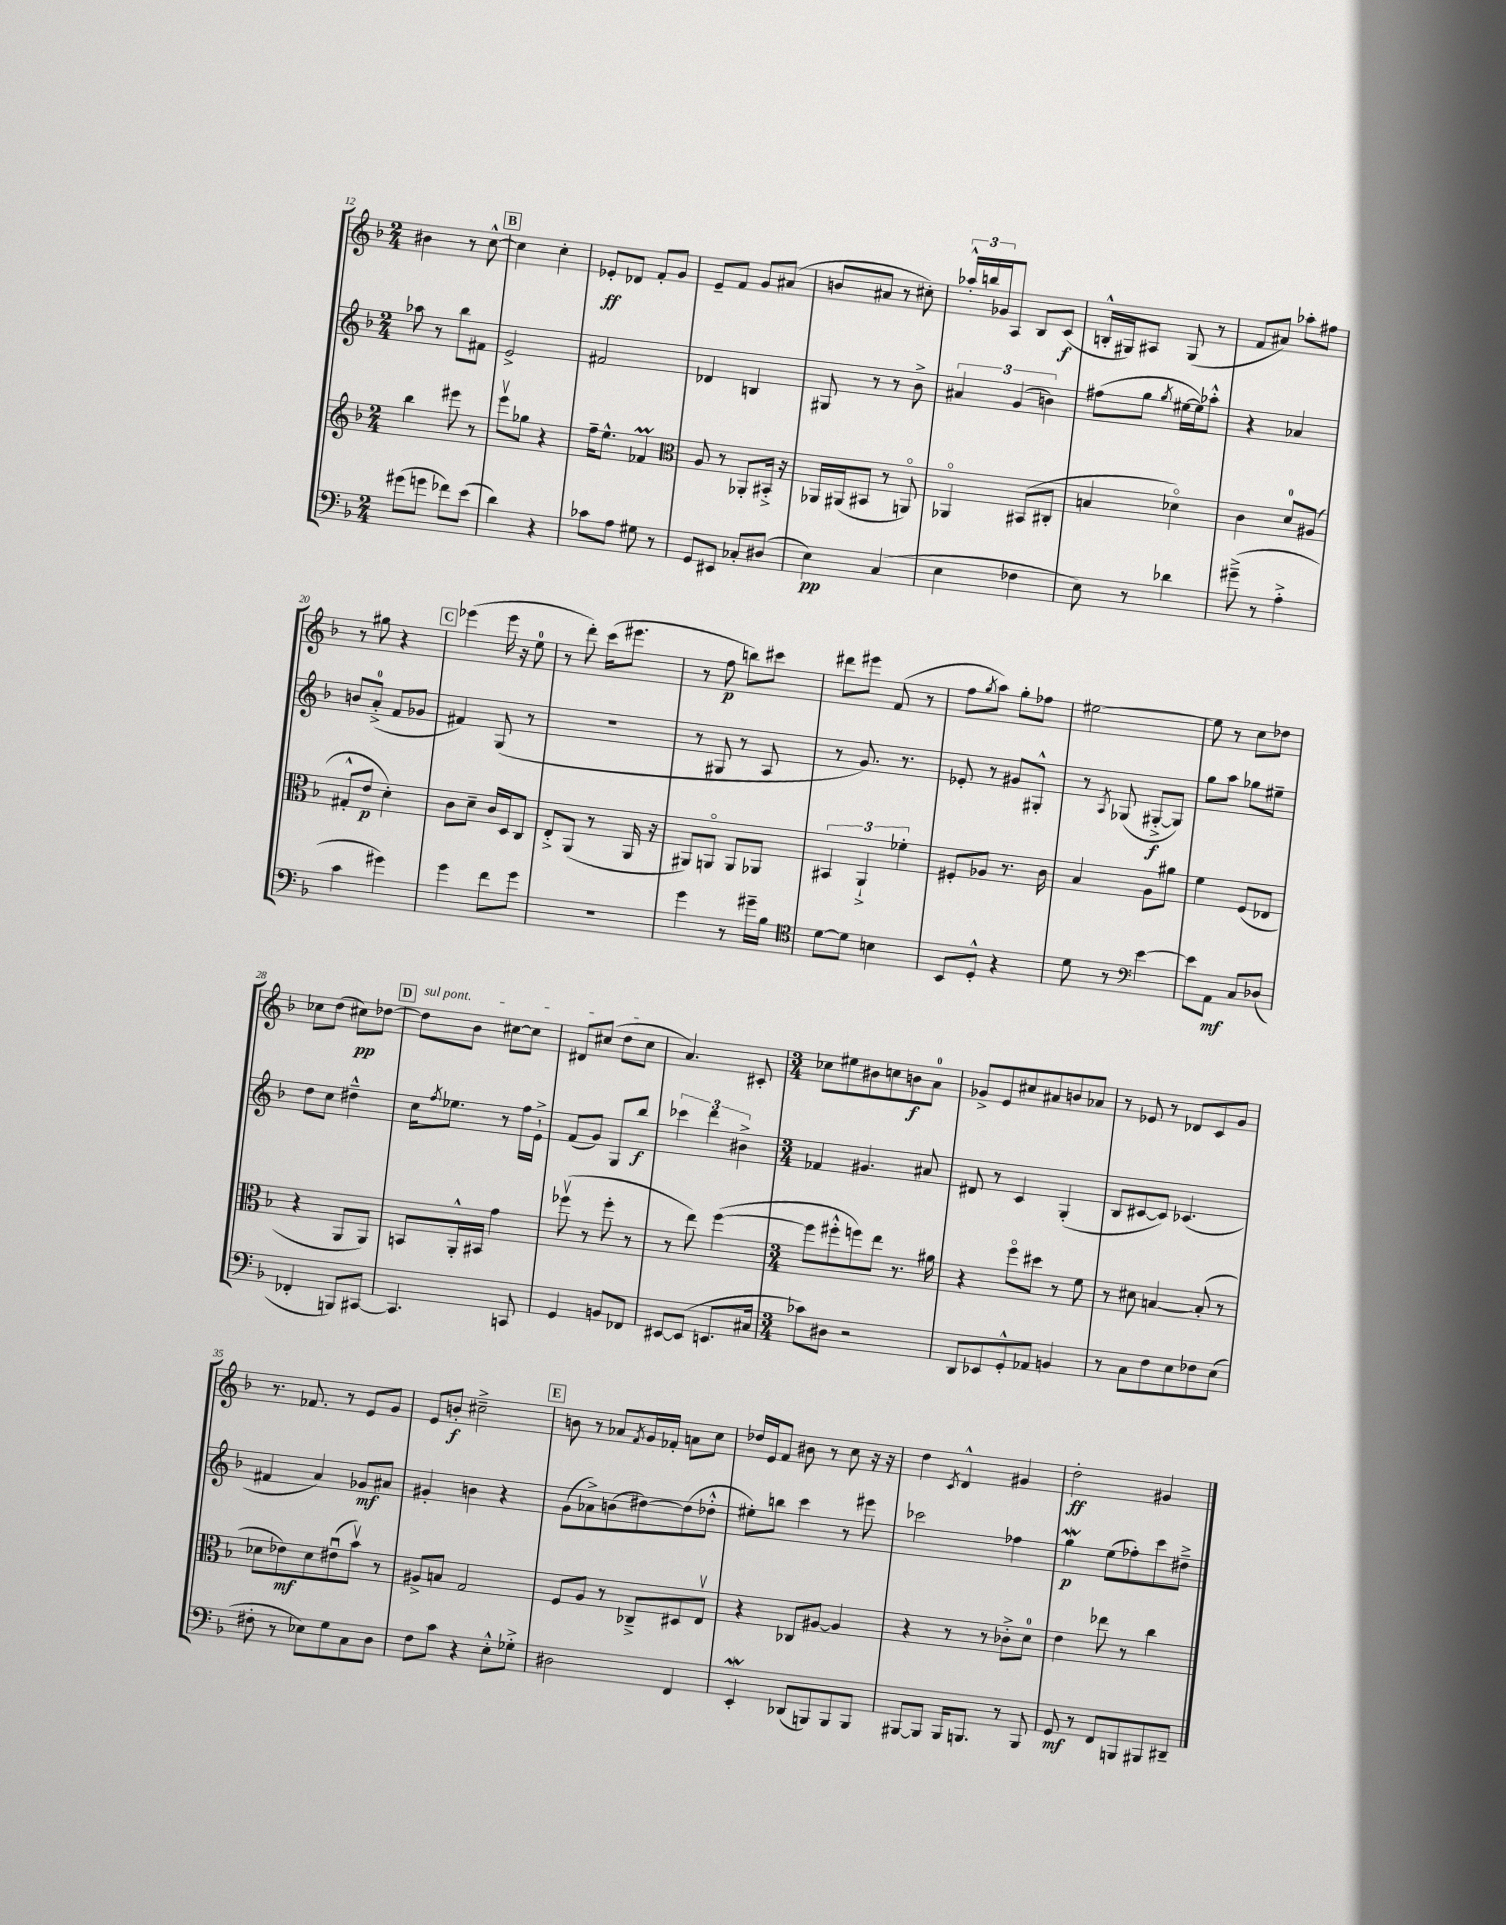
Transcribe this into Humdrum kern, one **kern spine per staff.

**kern	**dynam	**kern	**dynam	**kern	**dynam	**kern	**dynam
*part4	*part4	*part3	*part3	*part2	*part2	*part1	*part1
*staff4	*staff4	*staff3	*staff3	*staff2	*staff2	*staff1	*staff1
*clefF4	*	*clefG2	*	*clefG2	*	*clefG2	*
*k[b-]	*	*k[b-]	*	*k[b-]	*	*k[b-]	*
*M2/4	*	*M2/4	*	*M2/4	*	*M2/4	*
=12	=12	=12	=12	=12	=12	=12	=12
(8g#X\L	.	4bb-\	.	8aa-X\	.	4b#X\	.
8gn\J	.	.	.	8r	.	.	.
8f-X\L)	.	8eee#X\	.	8bb-\L	.	8r	.
(8e\J	.	8r	.	8f#X\J	.	[8cc^^\	.
!!LO:REH:place=s1:t=B
=13	=13	=13	=13	=13	=13	=13	=13
4d\)	.	8eeev\L	.	2e^/	.	4cc\]	.
.	.	8gg-X\J	.	.	.	.	.
4r	.	4r	.	.	.	4cc'\	.
=14	=14	=14	=14	=14	=14	=14	=14
8c-X\L	.	16ff~\KL	.	2f#X/	.	8e-X'/L	ff
.	.	8.ee^^\J	.	.	.	.	.
8A\J	.	.	.	.	.	8d-X/J	.
8G#X\	.	4f-XM/	.	.	.	8f'/L	.
8r	.	.	.	.	.	8g/J	.
=15	=15	=15	=15	=15	=15	=15	=15
*	*	*clefC3	*	*	*	*	*
8GG/L	.	8A/	.	4d-X/	.	8e~/L	.
8EE#X/J	.	8r	.	.	.	8f/J	.
8C-X'/L	.	8AA-X'/L	.	4Bn/	.	8g/L	.
(8D#X/J	.	16BB#X'^/Jk	.	.	.	(8a#X/J	.
.	.	16r	.	.	.	.	.
=16	=16	=16	=16	=16	=16	=16	=16
4E\)	pp	16AA-X/LL	.	8G#X/	.	8bn/L	.
.	.	(16AA#X/J	.	.	.	.	.
.	.	8BB#X/J	.	8r	.	8a#X/J	.
(4C/	.	8r	.	8r	.	8r	.
.	.	8AAn/)	.	8b-^\	.	8cc#X'\)	.
=17	=17	=17	=17	=17	=17	=17	=17
4E\	.	4AA-X/	.	6a#X/	.	24aa-X'^^/LL	.
.	.	.	.	.	.	24bbn/	.
.	.	.	.	.	.	24g-X/J	.
.	.	.	.	.	.	8A/J	.
.	.	.	.	(6g/	.	.	.
4F-X\	.	(8BB#X/L	.	.	.	8B-/L	.
.	.	.	.	6bn\)	.	.	.
.	.	8C#X'/J	.	.	.	(8c/J	f
=18	=18	=18	=18	=18	=18	=18	=18
8E\)	.	4Bn/	.	(8ff#X\L	.	16Bn'^^/LL	.
.	.	.	.	.	.	16G#X/J)	.
8r	.	.	.	8gg\J	.	8A#X/J	.
.	.	.	.	8qgg/	.	.	.
4d-X\	.	4d-X\)	.	[16ee#X\LL	.	(8G#/	.
.	.	.	.	16ee#\J])	.	.	.
.	.	.	.	8aa-X'^^\J	.	8r	.
=19	=19	=19	=19	=19	=19	=19	=19
(8g#X~^\	.	4c\	.	4r	.	8f/L	.
8r	.	.	.	.	.	8a#X/J)	.
4A'^\	.	8d/L	.	4a-X/	.	8aa-X'\L	.
.	.	(8A#X/J	.	.	.	8ff#X\J	.
!!LO:LB:g=z
=20	=20	=20	=20	=20	=20	=20	=20
4c\	.	8G#X'^^/L	.	8bn/L	.	8r	.
.	.	8e/J	p	(8a'^/J	.	8gg#X\	.
4g#X\)	.	4d'\)	.	8f/L	.	4r	.
.	.	.	.	8g-X/J	.	.	.
!!LO:REH:place=s1:t=C
=21	=21	=21	=21	=21	=21	=21	=21
4g\	.	8c\L	.	4f#X/)	.	(4eee-X\	.
.	.	8d~\J	.	.	.	.	.
8f\L	.	16c/LL	.	(8G/	.	16eee-\	.
.	.	16D/J	.	.	.	16r	.
8g\J	.	8C/J	.	8r	.	8ee\	.
=22	=22	=22	=22	=22	=22	=22	=22
2r	.	8E'^/L	.	2r	.	8r	.
.	.	(8AA/J	.	.	.	8ddd'\)	.
.	.	8r	.	.	.	(16ccc\KL	.
.	.	.	.	.	.	8.eee#X\J	.
.	.	16AA/	.	.	.	.	.
.	.	16r	.	.	.	.	.
=23	=23	=23	=23	=23	=23	=23	=23
4g\	.	8AA#X/L)	.	8r	.	8r	.
.	.	8AAn/J	.	8G#X/	.	8ff\	p
8r	.	8AA/L	.	8r	.	8bbn\L)	.
16g#X~\LL	.	8AA-X/J	.	8A/	.	8ccc#X\J	.
16B-\JJ	.	.	.	.	.	.	.
=24	=24	=24	=24	=24	=24	=24	=24
*clefC4	*	*	*	*	*	*	*
[8d\L	.	6BB#X/	.	8r	.	8ddd#X\L	.
8d\J]	.	.	.	8.g/)	.	8eee#X\J	.
.	.	6AA`^/	.	.	.	.	.
4Bn\	.	.	.	.	.	(8f/	.
.	.	.	.	8.r	.	.	.
.	.	6f-X'\	.	.	.	.	.
.	.	.	.	.	.	8r	.
=25	=25	=25	=25	=25	=25	=25	=25
8BB-/L	.	8F#X'/L	.	8e-X'/	.	8ff\L	.
.	.	.	.	.	.	8qgg/	.
8D'^^/J	.	8A-X/J	.	8r	.	8aa\J)	.
4r	.	8.r	.	8g#X/L	.	8gg'\L	.
.	.	.	.	8G#X'^^/J	.	8ff-X\J	.
.	.	16c\	.	.	.	.	.
=26	=26	=26	=26	=26	=26	=26	=26
8d\	.	4B-/	.	8r	.	[2ee#X\	.
.	.	.	.	8qA/	.	.	.
8r	.	.	.	(8G-X/	.	.	.
*clefF4	*	*	*	*	*	*	*
[4e\	.	8A\L	.	[8G#X'^/L	f	.	.
.	.	8a#X\J	.	8G#/J])	.	.	.
=27	=27	=27	=27	=27	=27	=27	=27
8e\L]	.	4f\	.	8gg\L	.	8ee#\]	.
8AA\J	mf	.	.	8aa\J	.	8r	.
8C/L	.	(8F/L	.	8gg-X\L	.	8cc\L	.
(8D-X/J	.	8E-X/J	.	8ee#X~\J	.	8dd-X\J	.
!!LO:LB:g=z
=28	=28	=28	=28	=28	=28	=28	=28
4FF-X'/	.	4r	.	8dd\L	.	8cc-X\L	.
.	.	.	.	8cc\J	.	(8dd\J	.
8BBBn/L)	.	8AA/L	.	4dd#X~^^\	.	8cc#X\L)	pp
[8CC#X/J	.	8AA/J)	.	.	.	[8dd-X\J	.
!!LO:REH:place=s1:t=D
=29	=29	=29	=29	=29	=29	=29	=29
!	!	!	!	!	!	!LO:TX:a:i:t=sul pont.	!
4.CC#/]	.	8BBn/L	.	16cc\KL	.	8dd-\L]	.
.	.	.	.	8qff/	.	.	.
.	.	.	.	8.ee-X\J	.	.	.
.	.	16AA'^^/L	.	.	.	8b-\J	.
.	.	16BB#X/JJ	.	.	.	.	.
.	.	4g\	.	8r	.	[8cc#X\L	.
8CCn/	.	.	.	16ff\LL	.	8cc#\J]	.
.	.	.	.	16e`^\JJ	.	.	.
=30	=30	=30	=30	=30	=30	=30	=30
4GG/	.	(8ff-Xv\	.	(8f/L	.	8d#X/L	.
.	.	8r	.	8g/J)	.	(8cc#X/J	.
8BBn/L	.	8ff-'\	.	8G/L	.	8dd\L	.
8FF-X/J	.	8r	.	8bb-/J	f	8cc#\J	.
=31	=31	=31	=31	=31	=31	=31	=31
[8EE#X/L	.	8r	.	6ccc-X\	.	4.a/)	.
(8EE#/J]	.	8ee\)	.	.	.	.	.
.	.	.	.	6ddd\	.	.	.
8.EEn/L	.	([4ff\	.	.	.	.	.
.	.	.	.	6b#X^\	.	.	.
.	.	.	.	.	.	8c#X'/	.
16C#X/Jk	.	.	.	.	.	.	.
=32	=32	=32	=32	=32	=32	=32	=32
*M3/4	*	*M3/4	*	*M3/4	*	*M3/4	*
8c-X\L)	.	8ff\L]	.	4f-X/	.	8cc-X\L	.
8D#X\J	.	8ff#X'^^\	.	.	.	8ee#X\	.
2r	.	8ffn\)	.	4.g#X/	.	8b#X\	.
.	.	8ee\J	.	.	.	8ccn\	.
.	.	8.r	.	.	.	8bn\	f
.	.	.	.	8a#X/	.	8a\J	.
.	.	16a#X\	.	.	.	.	.
=33	=33	=33	=33	=33	=33	=33	=33
8DD/L	.	4r	.	8d#X/	.	8g-X^/L	.
8EE-X/	.	.	.	8r	.	8e/	.
8GG'^^/	.	8ff\L	.	4c/	.	8cc#X/	.
8AA-X/J	.	8dd#X\J	.	.	.	8a#X/	.
4BBn/	.	8r	.	(4G'/	.	8bn/	.
.	.	8f\	.	.	.	8a-X/J	.
=34	=34	=34	=34	=34	=34	=34	=34
8r	.	8r	.	8B-/L	.	8r	.
8C\L	.	8d#X\	.	[8c#X/	.	8e-X/	.
8F\	.	[4Bn/	.	8c#/J])	.	8r	.
8E\	.	.	.	(4.c-X/	.	8d-X/L	.
8F-X\	.	(8B'/]	.	.	.	8c/	.
(8E\J	.	8r	.	.	.	8g/J	.
!!LO:LB:g=z
=35	=35	=35	=35	=35	=35	=35	=35
8F#X'\	.	8d-X\L	.	4f#X/	.	8.r	.
8r	.	8e-X\)	mf	.	.	.	.
.	.	.	.	.	.	8.f-X/	.
8E-X\L)	.	8d-\	.	4a/)	.	.	.
8G\	.	(8e#Xu\	.	.	.	8r	.
8C\	.	8b-v\J)	.	8g-X/L	mf	8e/L	.
8D\J	.	8r	.	8a#X/J	.	8g/J	.
=36	=36	=36	=36	=36	=36	=36	=36
8F\L	.	8A#X^/L	.	4g#X'/	.	8e/L	.
8c\J	.	8Bn/J	.	.	.	8bn'/J	f
4r	.	2G/	.	4bn\	.	2cc#X~^\	.
8E'^^\L	.	.	.	4r	.	.	.
8G-X'^\J	.	.	.	.	.	.	.
!!LO:REH:place=s1:t=E
=37	=37	=37	=37	=37	=37	=37	=37
2D#X\	.	8F/L	.	(8g\L	.	8bn\	.
.	.	8A/J	.	8a-X^\)	.	8r	.
.	.	8r	.	(8bn\	.	8a-X/L	.
.	.	.	.	.	.	8qf/	.
.	.	8C-X~^/L	.	[8dd#X\)	.	16g/L	.
.	.	.	.	.	.	16f-X'/JJ	.
4FF/	.	8D#X/	.	(8dd#\]	.	8an\L	.
.	.	8Ev/J	.	8dd-X'^^\J	.	8cc\J	.
=38	=38	=38	=38	=38	=38	=38	=38
4EEW'/	.	4r	.	8ee#X'\L)	.	16dd-X/LL	.
.	.	.	.	.	.	16e/J	.
.	.	.	.	8bbn\J	.	8f/J	.
(8DD-X/L	.	8C-X/L	.	4ccc\	.	8b#X\	.
8BBBn/)	.	[8A#X/J	.	.	.	8r	.
8BBB/	.	4A#/]	.	8r	.	8cc\	.
8BBB/J	.	.	.	8eee#X\	.	16r	.
.	.	.	.	.	.	16r	.
=39	=39	=39	=39	=39	=39	=39	=39
[8BBB#X/L	.	4r	.	2ccc-X\	.	4dd\	.
8BBB#/J]	.	.	.	.	.	.	.
.	.	.	.	.	.	8qc/	.
16BBB#/KL	.	8r	.	.	.	4d^^/	.
8.BBBn/J	.	.	.	.	.	.	.
.	.	8r	.	.	.	.	.
8r	.	8c-X'^\L	.	4ff-X\	.	4g#X/	.
8BBB/	.	8d\J	.	.	.	.	.
=40	=40	=40	=40	=40	=40	=40	=40
8GG/	mf	4e\	.	4ggW\	p	2dd'\	ff
8r	.	.	.	.	.	.	.
8FF/L	.	8ee-X\	.	(8ee\L	.	.	.
8BBBn/	.	8r	.	8ff-X'\)	.	.	.
8BBB#X/	.	4cc\	.	8ccc\	.	4g#X/	.
8DD#X~/J	.	.	.	8dd#X~^\J	.	.	.
==	==	==	==	==	==	==	==
*-	*-	*-	*-	*-	*-	*-	*-
